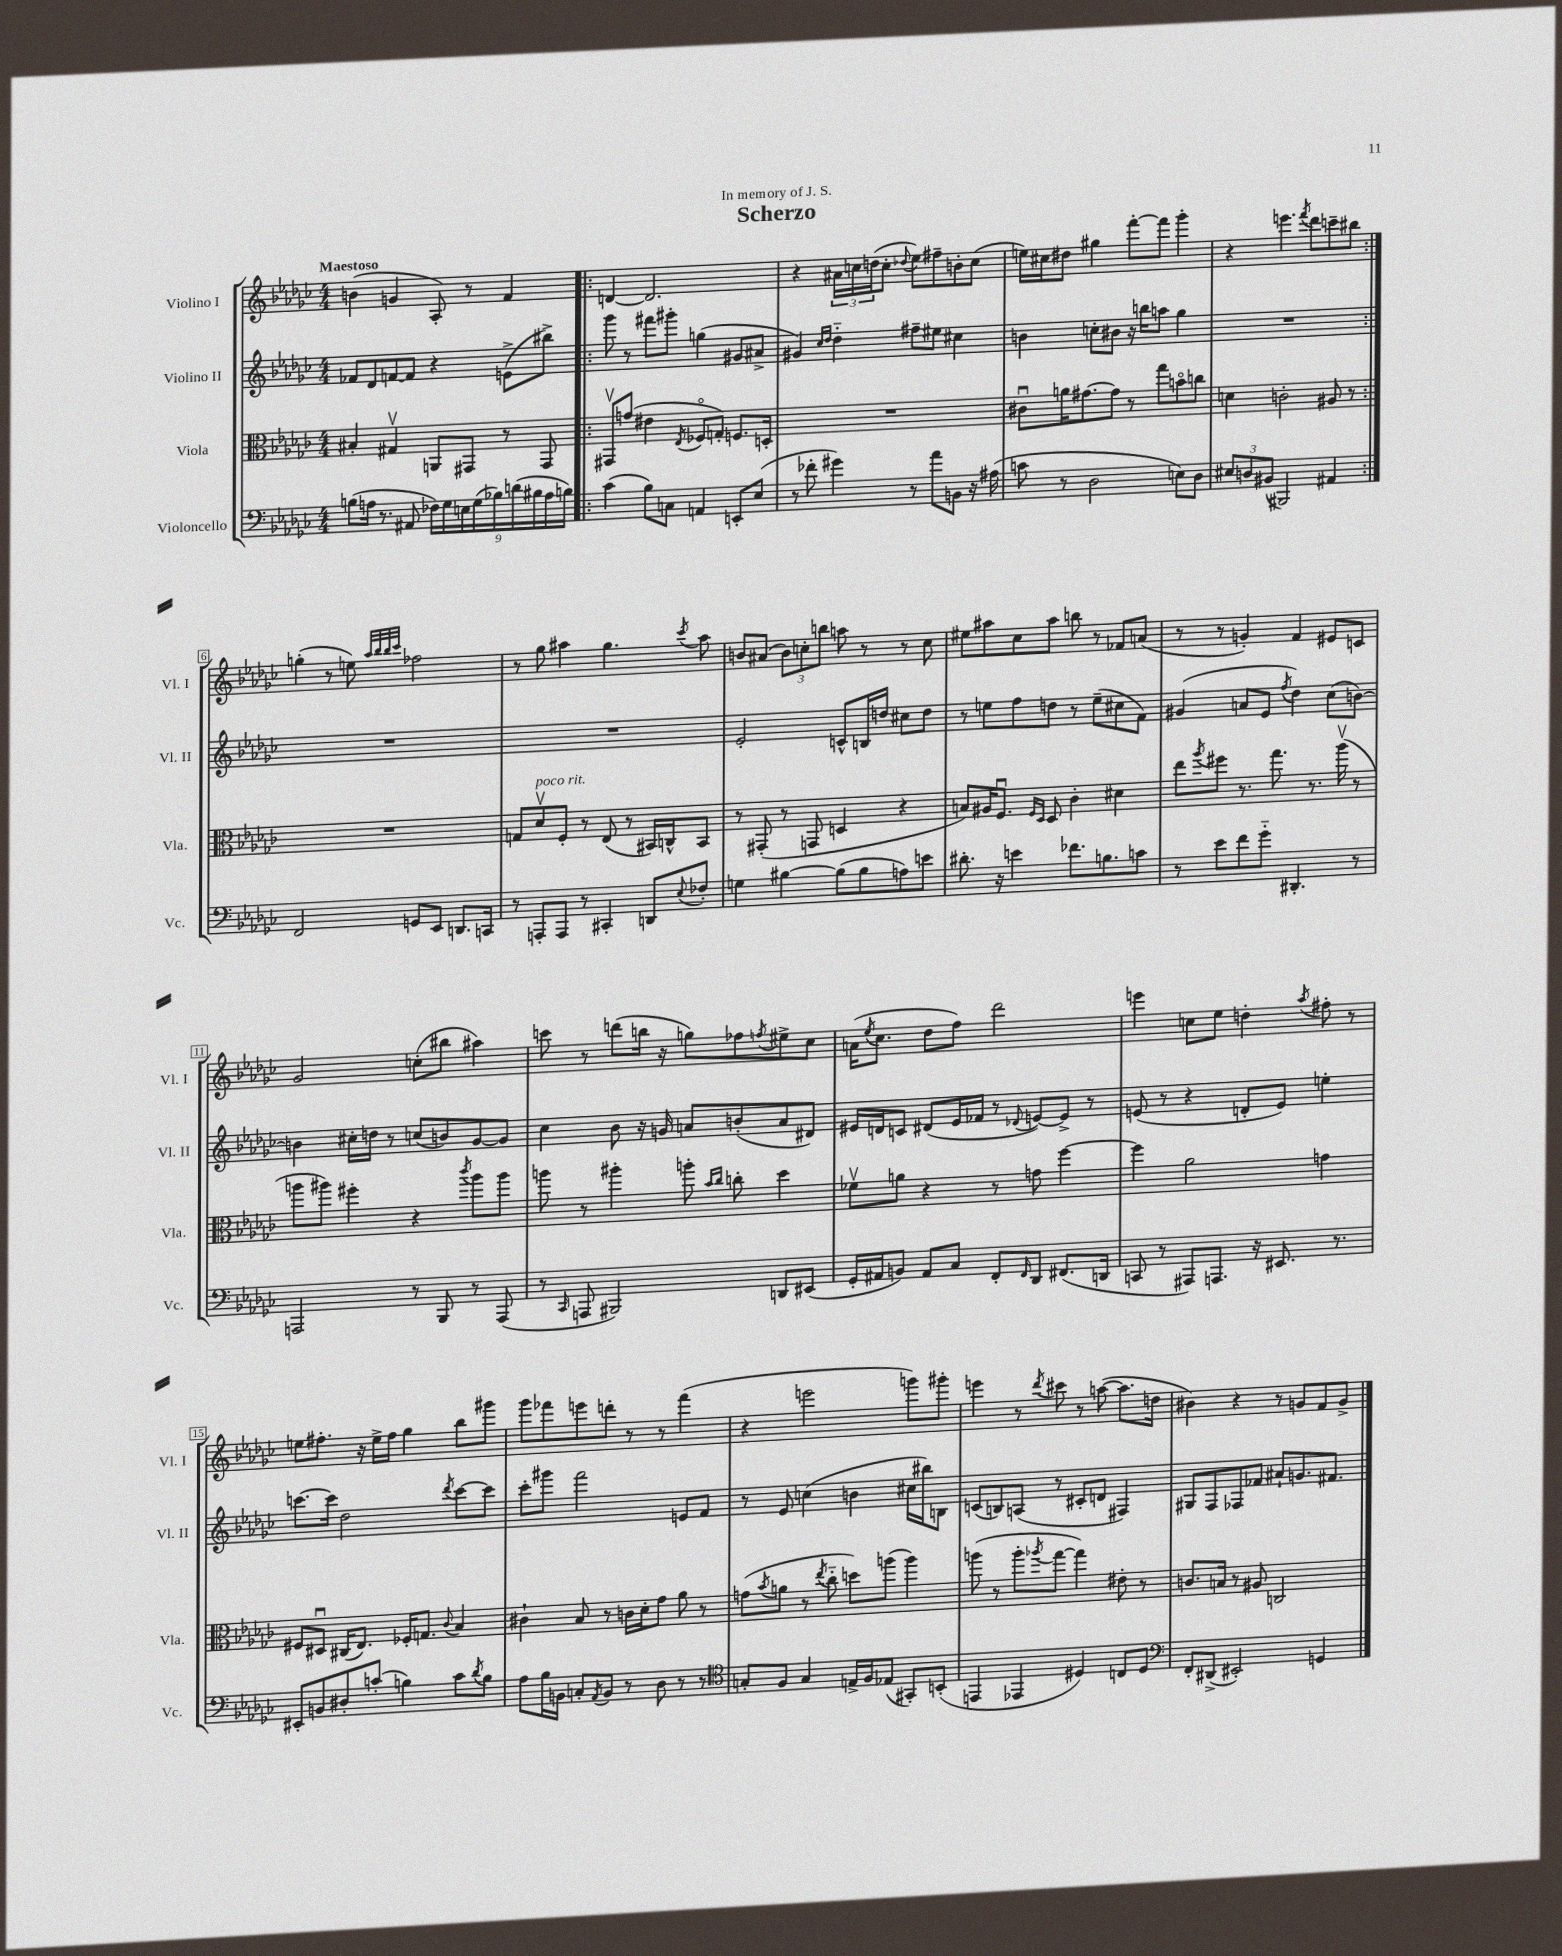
\header { title = "Scherzo" dedication = "In memory of J. S." }
<<
\new StaffGroup <<
\new Staff = "s0" \with { instrumentName = "Violino I" shortInstrumentName = "Vl. I" } {
    \clef treble \key ges \major \numericTimeSignature \time 4/4 \tempo "Maestoso"
    b'4( g'4 aes8-.) r8 f'4 |
    \repeat volta 2 { d'4~ d'2. |
    r4 \tuplet 3/2 { ais'16 c''16 d''16( } c''8-. \appoggiatura { des''8 } ees''8) fis''8-- b'8-. c''8( |
    e''16) cis''16 dis''8 gis''4 f'''8~-. f'''8 ges'''4-. |
    r4 e'''4. \acciaccatura { f'''8 } des'''8 c'''8-- bis''8 | }
    g''4-.( r8 e''8) \grace { aes''32 bes''32 bes''32 ces'''32 } fes''2 |
    r8 ges''8 ais''4 ges''4. \acciaccatura { ces'''8 } ais''8 |
    b'8 ais'8( \tuplet 3/2 { b'8) c''8-. b''8 } a''8 r8 r8 c''8 |
    eis''8 ais''8 ces''8 ais''8 b''8 r8 fes'8 a'8( |
    r8 r8 g'4-.) f'4 eis'8 c'8 |
    ges'2 c''8-.( bis''8 ais''4) |
    c'''8 r8 d'''8( b''16 r16 g''8) fes''8 \acciaccatura { f''8 } eis''8-> ces''8 |
    a'16( \acciaccatura { ees''8 } ces''8. des''8 f''8) des'''2 |
    e'''4 c''8 ees''8 d''4-. \acciaccatura { aes''8 } fis''8-. r8 |
    e''8 fis''8.-. r16 e''16-> fis''16 ges''4 bes''8 gis'''8 |
    ges'''8 fes'''8 e'''8 d'''8-. r8 r8 fes'''4( |
    r4 e'''2 g'''8) gis'''8-. |
    e'''4 r8 \acciaccatura { des'''8 } cis'''8 r8 a''8~( a''8. d''16 |
    bis'4) r4 r8 g'8 f'8 g'8-> \bar "|." |
}
\new Staff = "s1" \with { instrumentName = "Violino II" shortInstrumentName = "Vl. II" } {
    \clef treble \key ges \major \numericTimeSignature \time 4/4
    fes'8 des'8 f'8~ f'8 r4 e'8->( bis''8->) |
    \repeat volta 2 { ges'''8 r8 fis'''8 gis'''8-. g''4( gis'8 ais'8-> |
    gis'4) \grace { ces''16 des''16 } des''4-_ fis''8-- eis''8 cis''4 |
    b'4 c''8-. bis'8 r16 b''16 a''8 ges''4 |
    R1 | }
    R1 |
    R1 |
    ees'2-. c'8-^ b16 d''16 cis''8 d''8 |
    r8 e''8 f''8 d''8 r8 e''8--( cis''8 f'8) |
    gis'4( a'8 ees'8 \acciaccatura { f''8 } des''4) ces''8( b'8~) |
    b'4 cis''16-. d''16 r8 c''8( b'8) ges'8~ ges'8 |
    ces''4 bes'8 r16 g'16 a'8 b'8-.( a'8 dis'8) |
    eis'16 d'16 c'8 dis'8( eis'16 fes'16 r8 \appoggiatura { des'8 } e'8~) e'8-> r8 |
    e'8( r8 r4 d'8-. e'8) e''4-. |
    c'''8.~ c'''16 des''2 \acciaccatura { des'''8 } c'''8~ c'''8 |
    ces'''8-. gis'''8 f'''2 e'8 f'8 |
    r8 ees'8 c''4( b'4 cis''16 bis''16) b8 |
    c'8( b8) a8( r8 cis'8-. d'8 fis4) |
    gis8 f8 fes8 fes'8 ais'8-! g'8. fis'8. \bar "|." |
}
\new Staff = "s2" \with { instrumentName = "Viola" shortInstrumentName = "Vla." } {
    \clef alto \key ges \major \numericTimeSignature \time 4/4
    bis4-. gis4\upbow a,8 gis,8 r8 gis,8 |
    \repeat volta 2 { gis,8\upbow g'8( eis'4 \acciaccatura { ees8 } fes8\flageolet g8-.) f8. d16-. |
    R1 |
    cis'8\downbow a'16 gis'8.~ gis'8 r8 ges''8 b'8\flageolet c''8 |
    d'4 c'2-. ais8 r8 | }
    R1 |
    g8 des'8\upbow^\markup { \italic "poco rit." } f8-. r8 ees8( r8 bis,16) c16-^ bis,8 |
    r8 gis,8-.( r8 g,8 d4 r4 |
    b8) ais16 f8.\downbow \grace { f16 des16 } des8 ces'4-. dis'4 |
    ees''8 \acciaccatura { aes''8 } fis''8 r8. ges''8. r8. aes''16\upbow( r8 |
    a''8 ais''8) fis''4-. r4 \acciaccatura { ces'''8 } ais''8 ais''8 |
    a''8 r8 ais''4-. a''8-. \grace { bes'16 ces''16 } c''8-. des''4 |
    fes'8\upbow a'8 r4 r8 g'8 f''4~ |
    f''4 aes'2 g'4 |
    fis8 dis8\downbow cis16( ees8.) fes16-. g8. \appoggiatura { ces'8 } bes4 |
    cis'4-! bes8 r8 c'16 des'16-. ges'8 aes'8 r8 |
    g'8( \acciaccatura { bes'8 } a'8 r8 \acciaccatura { ees''8 } ces''8-_ d''8) a''8( a''4) |
    a''8( r8 a''8-. \acciaccatura { aes''8 } ges''8~ ges''4) eis'8-. r8 |
    c'8. b16 r8 ais8 c2 \bar "|." |
}
\new Staff = "s3" \with { instrumentName = "Violoncello" shortInstrumentName = "Vc." } {
    \clef bass \key ges \major \numericTimeSignature \time 4/4
    b8( a16 r8. ais,8 \tuplet 9/8 { fes16) ges16 e16 ges16( bes16) d'16( bis16 a16 b16) } |
    \repeat volta 2 { ces'4( bes8) c8 a,4 e,8-. ees8( |
    r8 fes'8-. gis'4) r8 aes'8 b,8 r16 ais16( |
    c'8 r8 des2 e8) des8 |
    \tuplet 3/2 { eis8 d8 bis,8( } bis,,2) ais,4 | }
    f,2 g,8 ees,8 d,8. c,16 |
    r8 a,,8-. a,,8 r8 cis,4-. d,8 \appoggiatura { ees8 } fes8-. |
    g4 bis4~ bis8( bis8 a8) e'8 |
    dis'8.-. r16 e'4 fes'8. b8. c'8 |
    r8 ees'8 f'8 ges'8-_ dis,4.-. r8 |
    a,,2 r8 bes,,8 r8 a,,8( |
    r8 \grace { ces,16 } a,,8 bis,,2) d,8 eis,8( |
    ges,16-. ais,16 b,8) ais,8 ces8 f,8-. \grace { f,16 } des,8 fis,8.( d,16 |
    c,8 r8 ais,,8) a,,8. r16 eis,8. r8. |
    eis,8-. b,8 dis8-. c'8-.( b4) c'8 \acciaccatura { des'8 } b8 |
    aes8 bes16 b,16 c8-. \acciaccatura { aes,8 } b,8 r8 des8 r8 r8 |
    \clef tenor g8-. f8 g4 e16-> f16 ees8( gis,8-.) b,8-.( |
    e,4 ees,4 dis4) c8 dis8 |
    \clef bass f,8-. dis,8->( eis,2-.) g,4 \bar "|." |
}
>>
>>
\layout { \context { \Score \override BarNumber.stencil = #(make-stencil-boxer 0.1 0.3 ly:text-interface::print) } }
